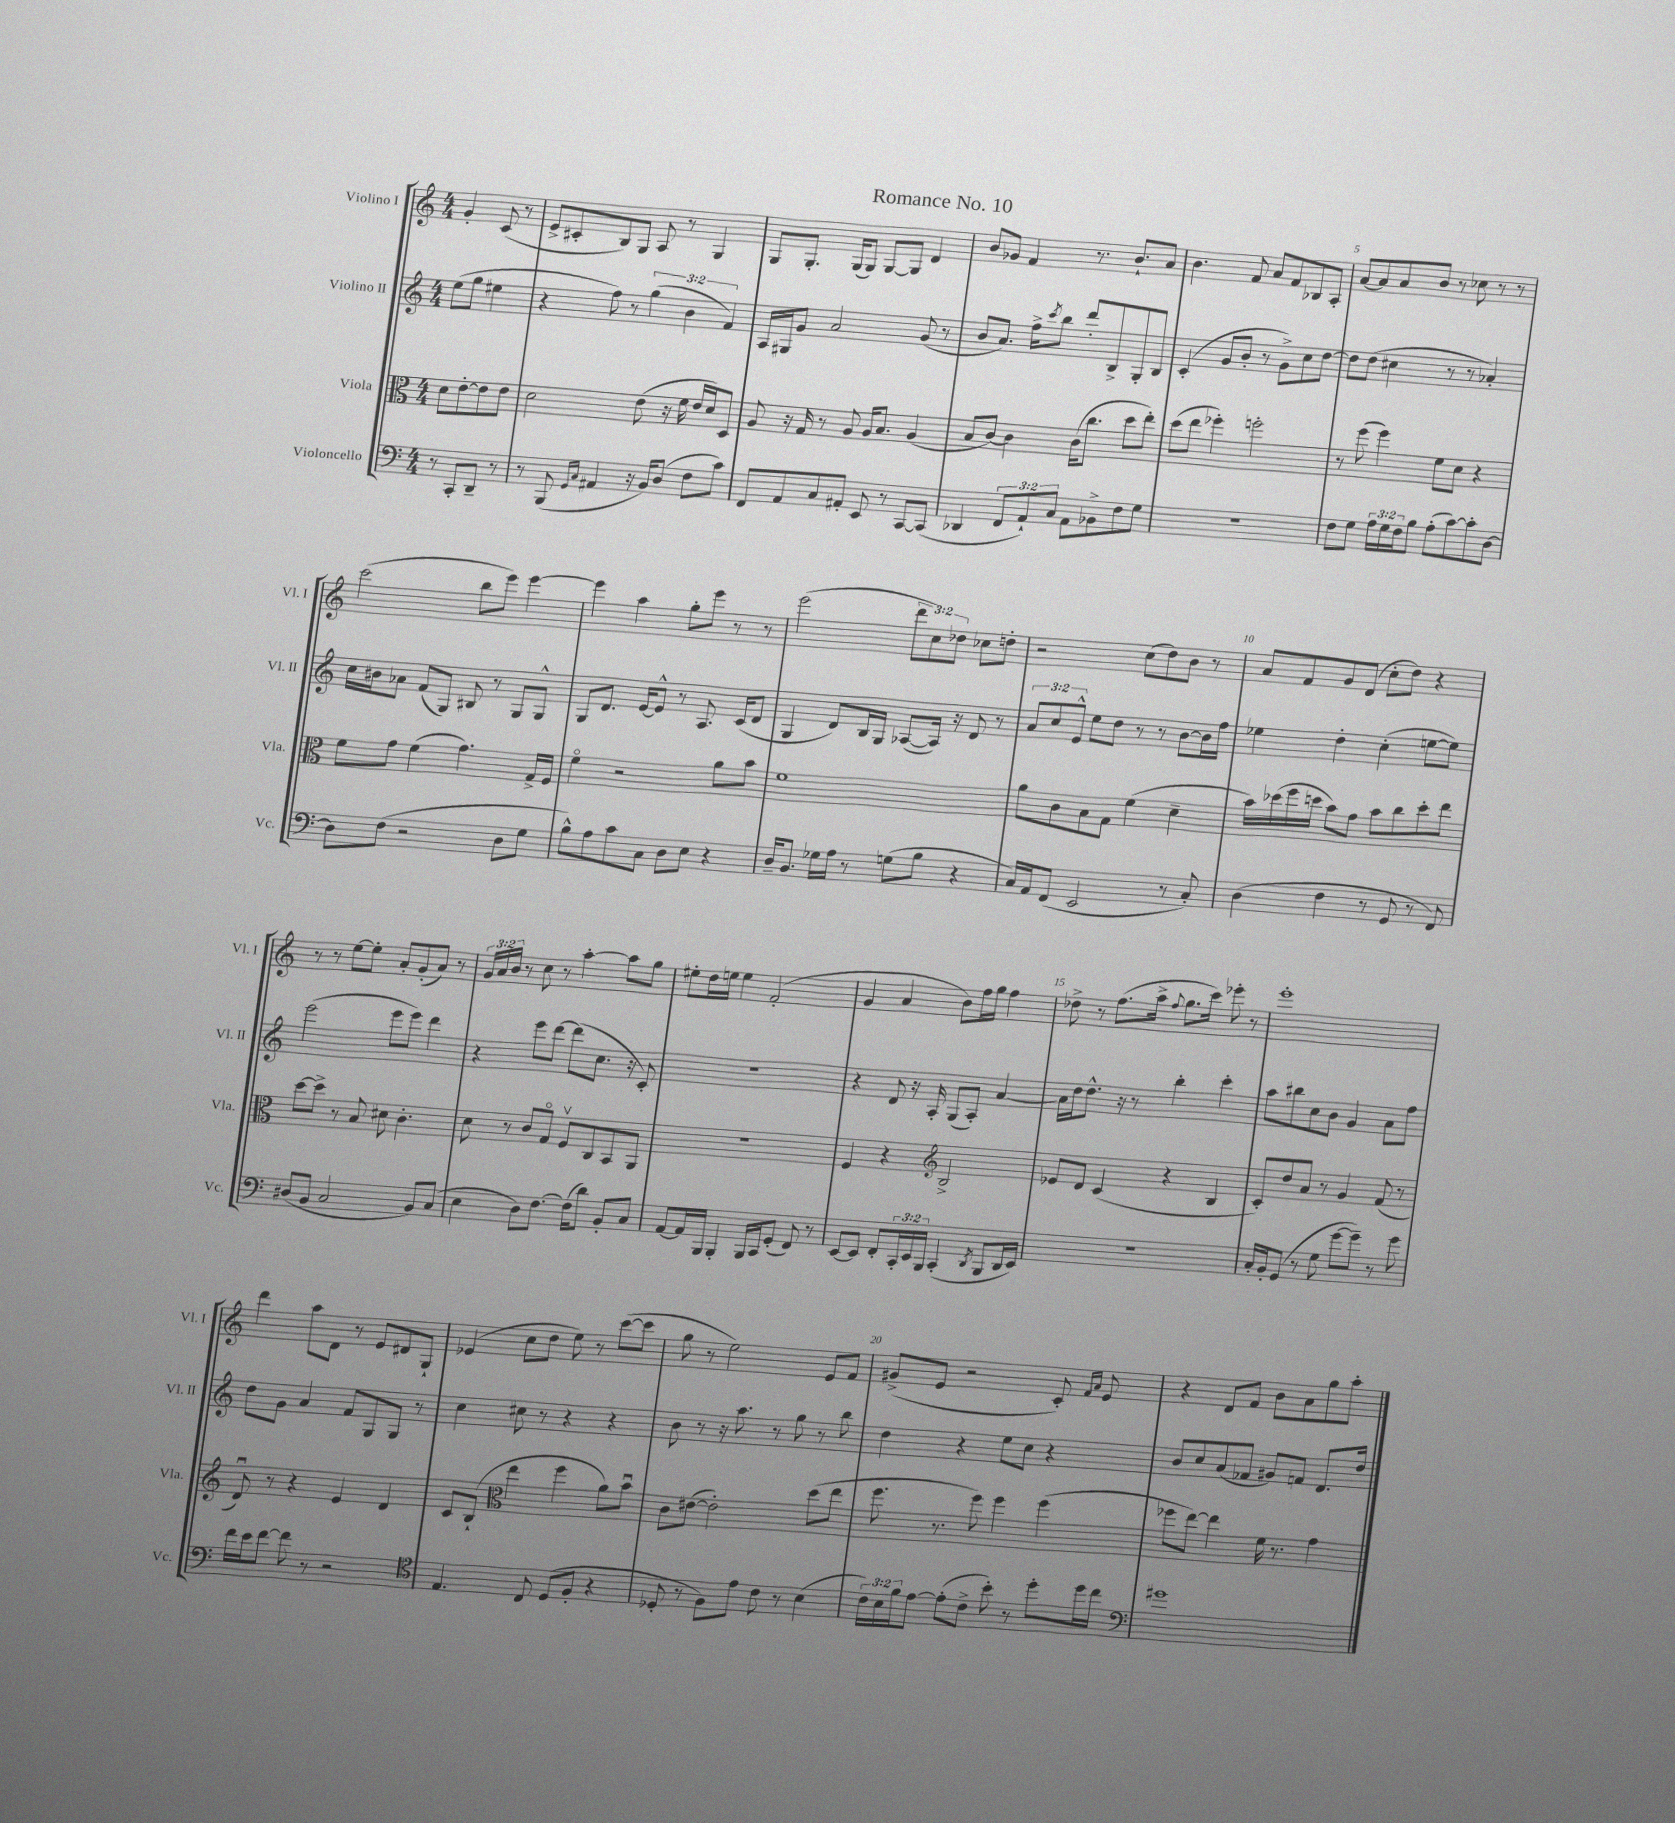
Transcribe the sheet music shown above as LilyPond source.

\header { title = "Romance No. 10" }
<<
\new StaffGroup <<
\new Staff = "s0" \with { instrumentName = "Violino I" shortInstrumentName = "Vl. I" } {
    \clef treble \key c \major \numericTimeSignature \time 4/4 \override Staff.TupletNumber.text = #tuplet-number::calc-fraction-text \partial 2
    g'4-. c'8( r8 |
    e'8-> cis'8-. b8) g8 a8 r8 g4 |
    g8 g8.-. g16( g8) g8~ g8 d'4 |
    b'8 ges'8 f'4 r8. b'8.-! a'8 |
    b'4. f'8 a'8 f'8 bes8 a8-. |
    a'8~ a'8 a'8 b'8 r8 ces''8 r8 r8 |
    c'''2( b''8 e'''8) e'''4~ |
    e'''4 a''4 g''8-. e'''8 r8 r8 |
    e'''2( \tuplet 3/2 { d'''8 c''8) des''8 } ces''8 d''8-. |
    r2 c''8( d''8) b'8 r8 |
    a'8 f'8 g'8 d'8( c''8-. d''8) r4 |
    r8 r8 e''8~ e''8-. a'8-. g'8-.( a'8) r8 |
    \tuplet 3/2 { g'16 a'16 b'16 } r8 c''8 r8 a''4~-. a''8 g''8 |
    eis''8-. d''16 e''16 e''4 f'2-.( |
    g'4 a'4 b'8) f''16 g''16 f''4 |
    des''8-> r8 f''8.( a''16-> \appoggiatura { f''8 } g''8. c'''16) ees'''8-. r8 |
    e'''1-. |
    d'''4 a''8 d'8 r8 e'8 dis'8 g8-! |
    ees'4( c''8 d''8 e''8) r8 c'''8~( c'''8 |
    g''8 r8 e''2) e'8 f'8 |
    gis'8->( e'8 r2 c'8-.) \grace { f'16 a'16 } e'8 |
    r4 d'8 f'8 b'8 a'8 g''8 a''8-. \bar "|." |
}
\new Staff = "s1" \with { instrumentName = "Violino II" shortInstrumentName = "Vl. II" } {
    \clef treble \key c \major \numericTimeSignature \time 4/4 \override Staff.TupletNumber.text = #tuplet-number::calc-fraction-text \partial 2
    e''8( g''8 eis''4 |
    r4 f''8) r8 \tuplet 3/2 { g''4( b'4 f'4) } |
    a16 gis16 g'8 a'2 g'8( r8 |
    b'8 a'8.) f''16-> \acciaccatura { c'''8 } b''8 d'''8-. b8-> g8-. b8 |
    c'4-.( g'8 b'8-. r8 g'8->) c''8 d''8~ |
    d''8 d''8( cis''4 r8 r8 aes'4-.) |
    c''16 bis'16 aes'8 f'8( g8) bis8 r8 g8 g8-^ |
    g8 d'8. e'16~ e'8-^ r8 a8. c'16( d'8 |
    g4 d'8) b16 g16 aes8~( aes16) r16 d'8 r8 |
    \tuplet 3/2 { a'8 c''8 e'8-^ } e''8 d''8 r8 r8 b'8~ b'16 f''16 |
    ees''4 d''4-. c''4-.( e''8~ e''8) |
    e'''2( e'''8 e'''8) d'''4 |
    r4 e'''8 d'''8~ d'''8( c''8. r16 c'8-.) |
    R1 |
    r4 d'8 r16 a16-. g8( a8-.) a'4~ |
    a'16 d''16 d''8.-^ r16 r8 b''4-. c'''4-. |
    a''8 bis''8 c''8 b'8 g'4 a'8 f''8 |
    d''8 g'8 a'4 f'8 g8 g8 r8 |
    c''4 cis''8 r8 r4 r4 |
    b'8 r8 r16 a''8. r8 g''8 r8 b''8 |
    d''4 r4 e''8 c''8 r4 |
    b'8 c''8 a'8( fes'8 gis'8) f'8 d'8. d''16 \bar "|." |
}
\new Staff = "s2" \with { instrumentName = "Viola" shortInstrumentName = "Vla." } {
    \clef alto \key c \major \numericTimeSignature \time 4/4 \partial 2
    d'8 e'8~-. e'8 e'8 |
    d'2 e'8( r16 f'16 e'16 d'16) d8 |
    a8 r16 g16 r8 a8 a16 b8. a4( |
    b8 c'8~) c'4 c'16( c''8. d''8 e''8-.) |
    d''8( e''8 fes''4-.) f''2-. |
    r8 f''8( f''4) f'8 d'8 r4 |
    f'8 g'8 f'4( g'4.) g16-> f16 |
    f'4\flageolet r2 a'8 b'8 |
    f'1 |
    a'8 c'8 b8 g8 f'4( d'4-- |
    b'16) des''16( f''16 d''16 b'8) g'8 b'8 c''8 d''8-. e''8 |
    d''8~ d''8-> r8 b8 dis'8 c'4.-. |
    d'8 r8 c'8 g8\flageolet f8\upbow c8 b,8 a,8 |
    R1 |
    f4 r4 \clef treble b2-> |
    ees'8 d'8 c'4( r4 b4 |
    c'8-.) d''8 a'8 r8 g'4 f'8( r8 |
    d'8\downbow) r8 r4 e'4 d'4 |
    c'8 b8-!( \clef alto e''4 f''4 a'8) b'8\downbow |
    c'8 eis'8~( eis'2-.) d''8( e''8 |
    f''8. r8. f''8) f''4 f''4( |
    fes''8 e''8~) e''4 f'16 r8. g'4 \bar "|." |
}
\new Staff = "s3" \with { instrumentName = "Violoncello" shortInstrumentName = "Vc." } {
    \clef bass \key c \major \numericTimeSignature \time 4/4 \override Staff.TupletNumber.text = #tuplet-number::calc-fraction-text \partial 2
    r8 c,8-. d,8-- r8 |
    r8 b,,8( \grace { g,16 c16 } ais,4 r16 b,16) d8( f8 c'8) |
    f,8 a,8 c8 ais,8-. e,8 r8 c,8~ c,8( |
    des,4 \tuplet 3/2 { f,8 a,8-!) c8 } a,8 bes,8-> f8 g8 |
    R1 |
    f8 g8 \tuplet 3/2 { a16 g16 f16 } b8 a8-.( c'8~) c'8-. d8~ |
    d8 f8( r2 d8 g8 |
    b8-^) a8 c'8 c8 d8 e8 r4 |
    d16-- b,8. ges16 a16 r8 g8( b8 r4 |
    c16) a,16 f,8( e,2 r8 c8-.) |
    d4( f4 r8 g,8 r8 f,8) |
    dis8( b,8 c2 b,8) c8( |
    e4 d8) f8.~ f16( d'8) b,8-. c8 |
    a,8~ a,16 b,,16 b,,4-. b,,16 c,16 g,8-.( f,8) r8 |
    e,8~ e,8 f,8-. \tuplet 3/2 { c,16-. e,16 b,,16 } c,4-.( \acciaccatura { d,8 } b,,8 d,16 e,16) |
    R1 |
    c16-. b,16-. g,8( r8 g8 g'8~ g'8--) r8 g'8 |
    f'16 e'16 f'8~ f'8 r8 r2 |
    \clef tenor e4. c8 d8( f8-. r4 |
    des8-. r8 f8) e'8 c'8 r8 b4( |
    \tuplet 3/2 { c'16) b16 f'16 } e'8~ e'8-.( c'8-> b'8-.) r8 d''8-. d''16 c''16 |
    \clef bass gis'1 \bar "|." |
}
>>
>>
\layout { \context { \Score \override BarNumber.break-visibility = ##(#f #t #t) barNumberVisibility = #(every-nth-bar-number-visible 5) } }
